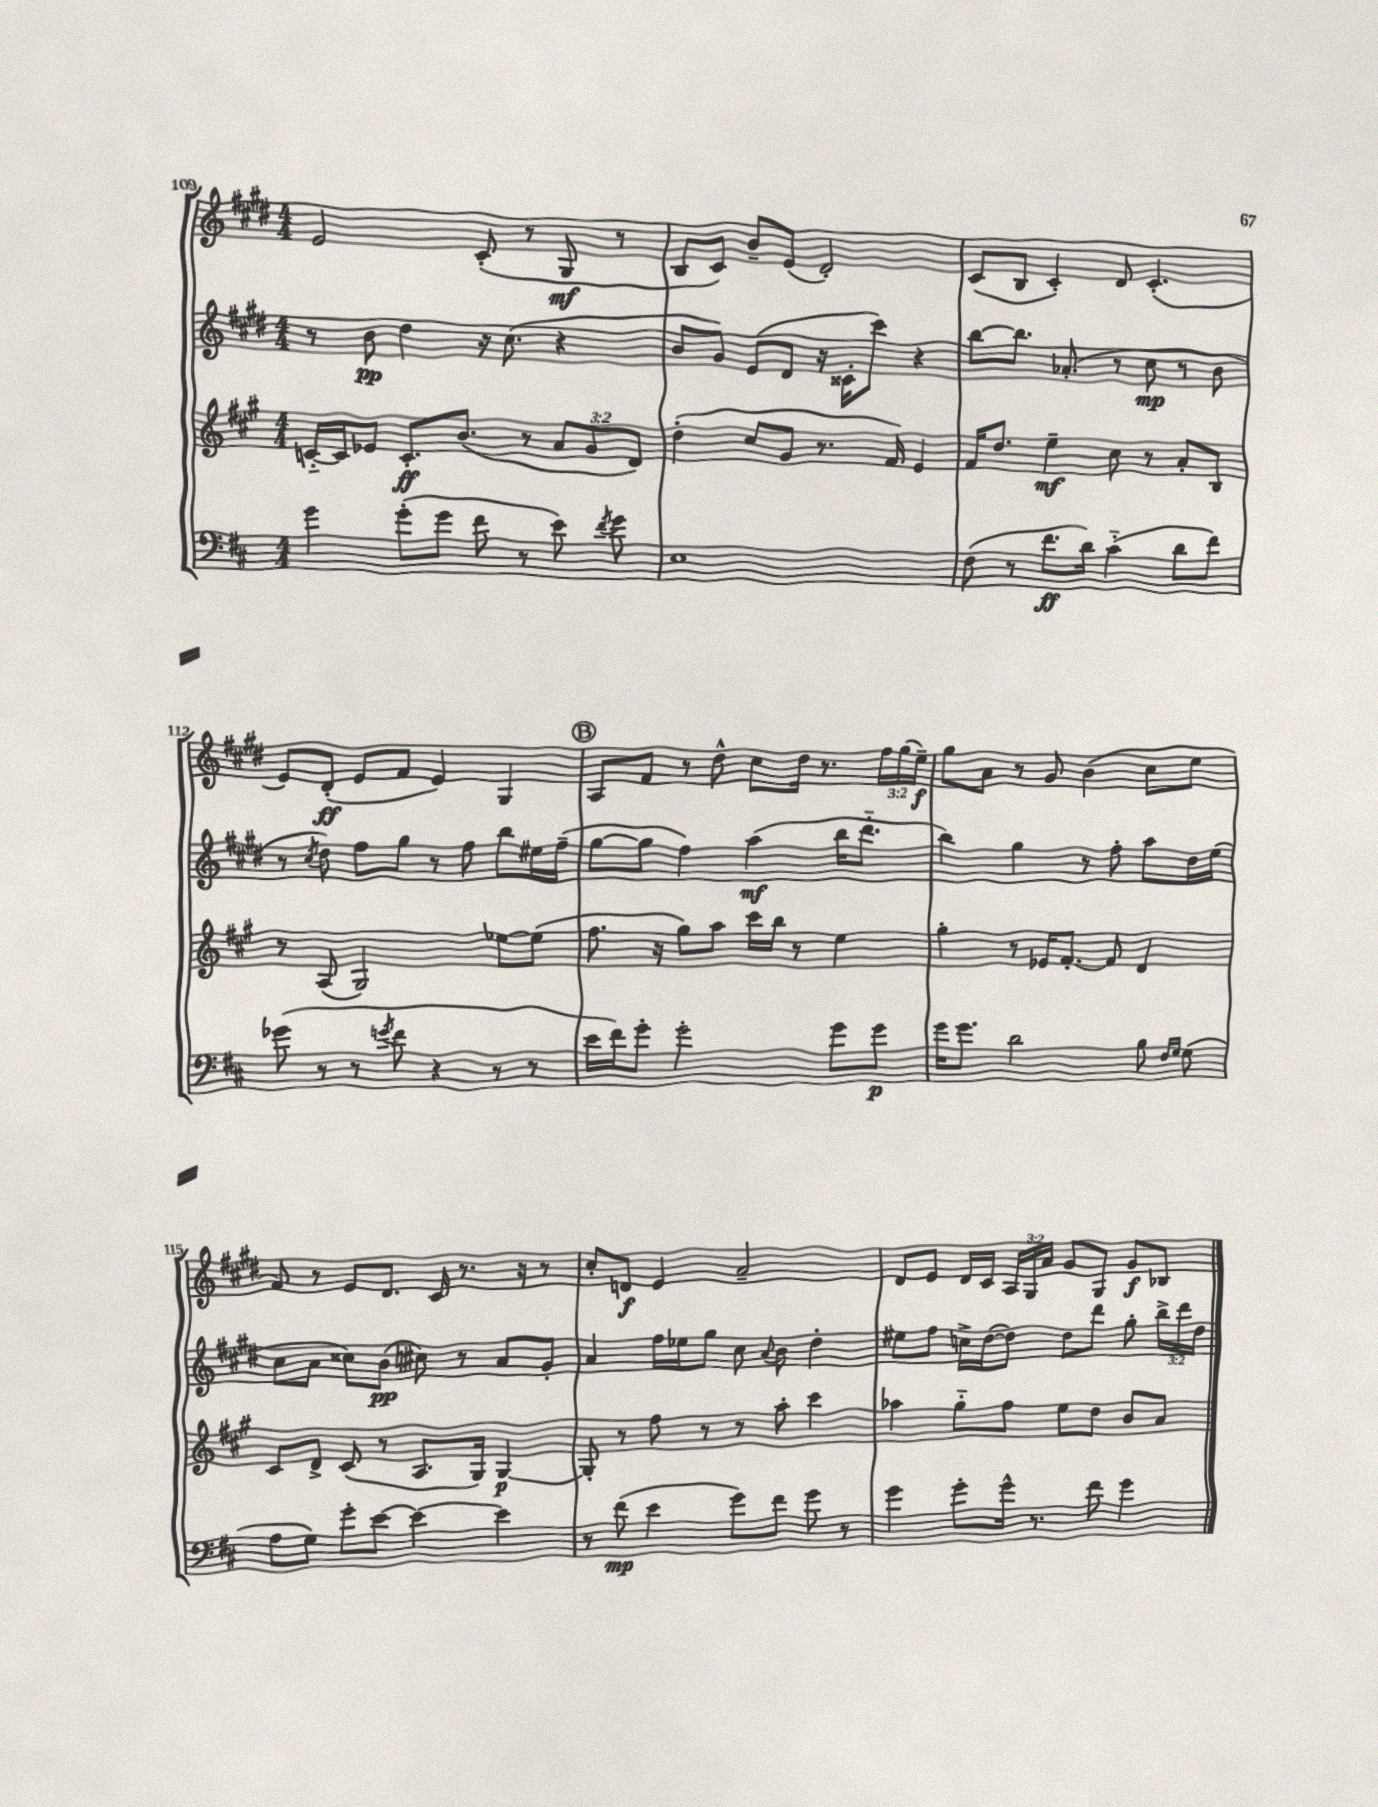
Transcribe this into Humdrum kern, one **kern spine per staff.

**kern	**kern	**kern	**kern
*staff4	*staff3	*staff2	*staff1
*clefF4	*clefG2	*clefG2	*clefG2
*k[f#c#]	*k[f#c#g#]	*k[f#c#g#d#]	*k[f#c#g#d#]
*M4/4	*M4/4	*M4/4	*M4/4
4g	[16c'~	8r	2e
.	16c]	.	.
.	8e-	8b	.
(8g'	8.c'	4dd#	.
8g	.	.	.
.	(8.b	.	.
8f#	.	16r	(8c#'
.	.	(8.cc#	.
8r	8r	.	8r
8e)	12a	4r	8G#
.	12g#	.	.
8qf#	.	.	.
8g	.	.	8r
.	12d)	.	.
=	=	=	=
1E	(4dd'	8b	8B
.	.	8g#)	8c#)
.	8cc#	(8e	8b~
.	8g#	8d#	(8e
.	8.r	16r	2d#')
.	.	16c##'	.
.	.	8ccc#)	.
.	16f#)	.	.
.	4e	4r	.
=	=	=	=
(8F#	16f#	[8bb	(8c#
.	8.dd	.	.
8r	.	8.bb]	8B
8.f#	4ee~	.	4c#')
.	.	(8.a-'	.
16d)	.	.	.
(4c#'~	8cc#	8r	8d#
.	8r	8cc#	(4.c#'
8d	8a'	8r	.
8f#)	8B	8b	.
=	=	=	=
(8g-	8r	8r	8e)
.	.	8qcc#	.
8r	(8A	8dd#)	(8d#'
8r	2G#)	8ff#	8e
8qg	.	.	.
8f#	.	8gg#	8f#
4r	.	8r	4e)
.	.	8ff#	.
8r	[8ee-	8bb	4G#
8r	(8ee-]	16ee#	.
.	.	(16ff#~	.
=	=	=	=
16e	8.ff#	[8gg#	8A
16f#)	.	.	.
8g'	.	8gg#]	8f#
.	16r	.	.
2g'	8gg#)	4ff#)	8r
.	8aa	.	8dd#^^
.	16ccc#	(4aa	8cc#
.	16bb	.	.
.	8r	.	16dd#
.	.	.	8.r
8g	4ee	16bb	.
.	.	8.ddd#'~	.
8g	.	.	24ff#
.	.	.	(24gg#
.	.	.	24ee~)
=	=	=	=
16g	4gg#'	4bb)	8gg#
8.g	.	.	.
.	.	.	8a
2d	8r	4gg#	8r
.	16e-	.	8g#
.	[8.f#'	.	.
.	.	8r	(4b
.	8f#]	8ff#'	.
8B	4d	8aa	8cc#
16qqF#	.	.	.
16qqG	.	.	.
(8G	.	16dd#	8ee
.	.	(16ee	.
=	=	=	=
8A	8c#	8cc#	8f#)
8G)	8d^	8a	8r
8g'	(8c#	8cc##)	8e
[8e	8r	(8b	8.d#
4e_	8.A	8cc#)	.
.	.	.	16c#
.	.	8r	8.r
.	16G#)	.	.
4e]	[4G#	8a	.
.	.	.	16r
.	.	8g#'	8r
=	=	=	=
8r	8G#']	4a	8cc#'
(8f#	8r	.	8d
4e	8ff#	16ff#	4e
.	.	16ee-	.
.	8r	8gg#	.
8g)	8r	8cc#	2a~
.	.	8qqa	.
8f#	8aa'	8b	.
8g	4ccc#	4dd#'	.
8r	.	.	.
=	=	=	=
4g	4aa-	8ee#	8d#
.	.	8ff#	8e
8g'	8gg#'~	16cc^	16d#
.	.	([16dd#	16c#
16g^^	8ff#	8dd#])	24A
.	.	.	24G#
8.r	.	.	.
.	.	.	24a
.	8ee	8dd#	8g#
8f#	8dd	8ddd#	8G#
4g	8b	8gg#'	8g#
.	8a	24bb^	8B-
.	.	24ddd#	.
.	.	24dd#	.
==	==	==	==
*-	*-	*-	*-
